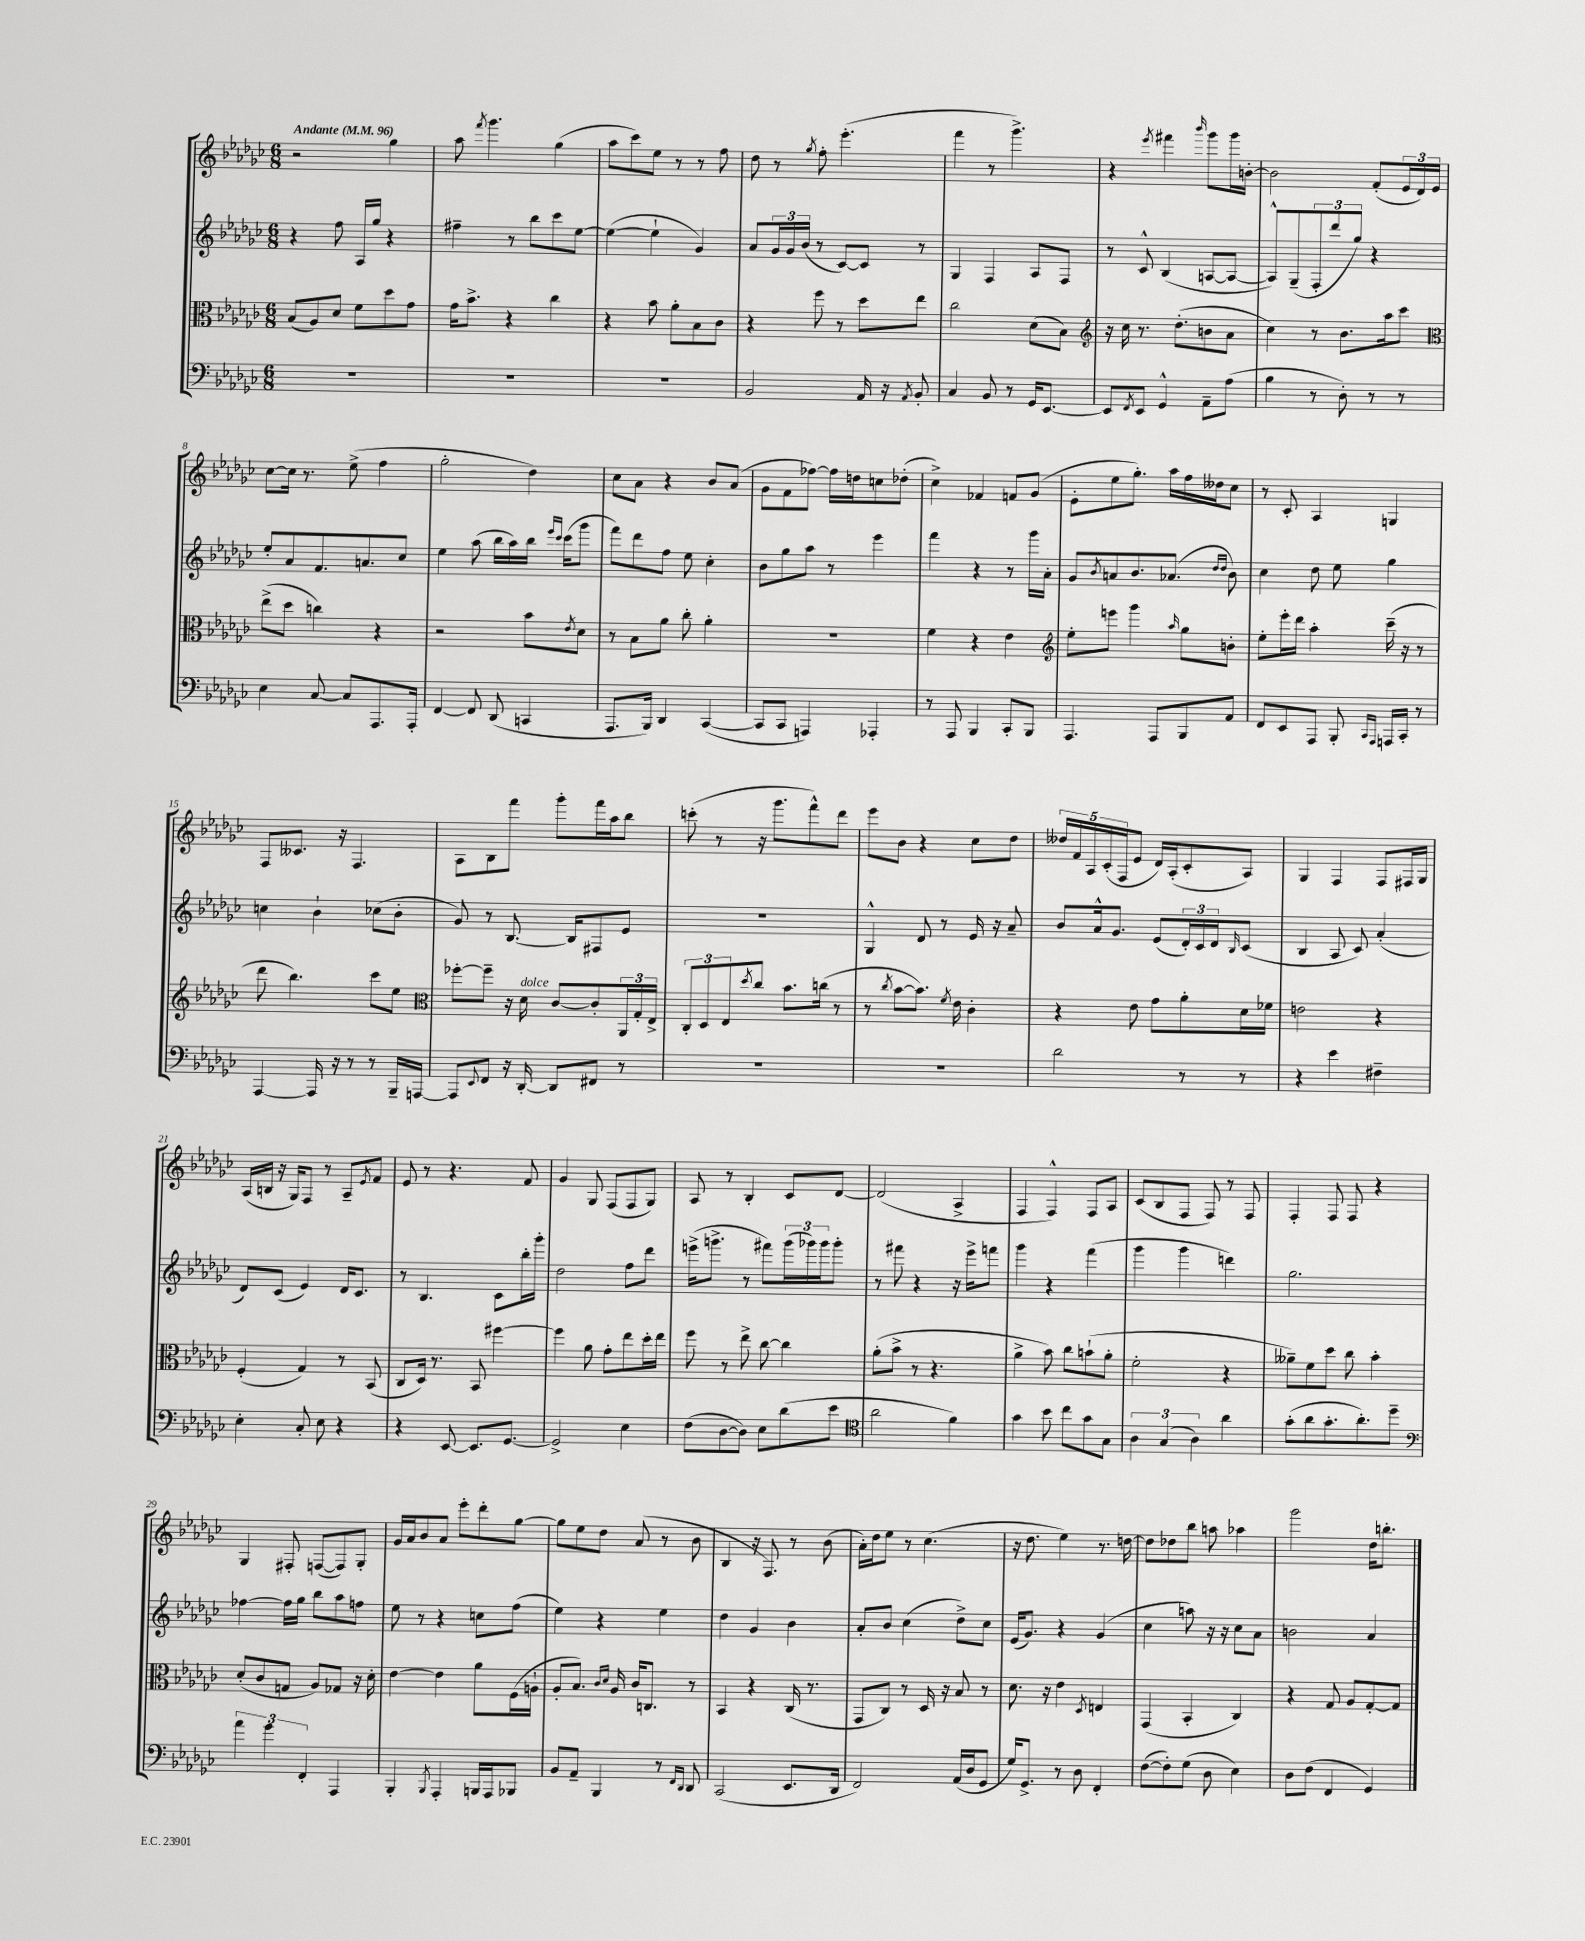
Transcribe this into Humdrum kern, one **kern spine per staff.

**kern	**kern	**kern	**kern
*staff4	*staff3	*staff2	*staff1
*clefF4	*clefC3	*clefG2	*clefG2
*k[b-e-a-d-g-c-]	*k[b-e-a-d-g-c-]	*k[b-e-a-d-g-c-]	*k[b-e-a-d-g-c-]
*M6/8	*M6/8	*M6/8	*M6/8
*MM96	*MM96	*MM96	*MM96
2.r	(8B-/L	4r	2r
.	8A-/)	.	.
.	8d-/J	8ff\	.
.	8f\L	16A-/LL	.
.	.	16gg-/JJ	.
.	8dd-\	4r	4gg-\
.	8g-\J	.	.
=	=	=	=
2.r	16g-\LK	4ff#~\	8aa-\
.	8.b-^\J	.	.
.	.	.	8qfff/
.	.	.	4.ggg-\
.	4r	8r	.
.	.	8bb-\L	.
.	4cc-\	8ccc-\	(4gg-\
.	.	[8ee-\J	.
=	=	=	=
2.r	4r	(4ee-\_	8aa-\L
.	.	.	8ccc-\)
.	8b-\	4ee-`\]	8ee-\J
.	8a-'\L	.	8r
.	8B-\	4g-/)	8r
.	8c-\J	.	8ff\
=	=	=	=
2BB-/	4r	8a-/L	8dd-\
.	.	24g-/L	8r
.	.	24g-/	.
.	.	(24b-/JJ	.
.	.	.	8qgg-/
.	8ff\	8r	8ff'\
.	8r	[8c-/L)	(4.eee-'\
16AA-/	8dd-\L	8c-/]J	.
16r	.	.	.
8qAA-/	.	.	.
8BB-'/	8ee-\J	8r	.
=	=	=	=
4C-/	2cc-\	4G-/	4fff\
8BB-/	.	4F/	8r
8r	.	.	4.ggg-^\)
16GG-/LK	(8d-\L	8A-/L	.
[8.EE-/J	.	.	.
.	8B-\J)	8F/J	.
=	=	=	=
*	*clefG2	*	*
8EE-/]L	16r	8r	4r
.	16cc-\	.	.
8qFF/	.	.	.
8EE-/J	8.r	8c-^^/	.
.	.	.	8qeee-/
4GG-^^/	.	(4B-/	4fff#\
.	(8.dd-'\L	.	.
.	.	.	16qqbbb-/
8AA-~\L	8b\	[8A/L	8ggg-\L
(8A-\J	8a-\J	8A/_J	16ggg-\L
.	.	.	[16b'\JJ
=	=	=	=
4B-\	4cc-\)	8A^^/]L)	2b\]
.	.	(8G-~/	.
8r	8r	12F'/	.
.	.	12ddd-/	.
8D-'\)	8.b-\L	.	.
.	.	12gg-/J)	.
8r	.	4r	(8f'/L
.	16aa-\k	.	.
8r	8ccc-\J	.	24e-/L
.	.	.	24d-/)
.	.	.	24e-/JJ
=	=	=	=
*	*clefC3	*	*
4E-\	(8ee-^\L	8ee-'/L	[8cc-\L
.	8dd-\J	8a-/	16cc-\]Jk
.	.	.	8.r
[8C-/	4cc\)	8.f/	.
8C-/]L	.	.	(8ee-^\
.	.	8.a/	.
8.AAA-/	4r	.	4ff\
.	.	8cc-/J	.
16AAA-'/Jk	.	.	.
=	=	=	=
[4FF/	2r	4ee-\	2gg-'\
8FF/]	.	(8aa-\	.
(8DD-/	.	16bb-\LL	.
.	.	16aa-\)	.
4CC/	8b-\L	16bb-\JJ	4dd-\)
.	.	16qqeee-/LL	.
.	.	16qqccc-/JJ	.
.	.	(16ccc-\LK	.
.	8qe-/	.	.
.	8d-\J	8ggg-\J	.
=	=	=	=
8.AAA-/L	8r	8fff\L)	8cc-\L
.	8B-\L	8ddd-\	8a-\J
16BBB-/Jk)	.	.	.
4DD-/	8a-\J	8ff\J	4r
.	8cc-'\	8ee-\	.
([4CC-/	4a-'\	4cc-'\	8b-/L
.	.	.	(8a-/J
=	=	=	=
8CC-/]L	2.r	8b-\L	8g-\L
8CC-/J	.	8gg-\	8f\
4AAA/)	.	8aa-\J	[8ff-\J)
.	.	8r	16ff-\]LL
.	.	.	16dd\J
4AAA-'/	.	4eee-\	8cc\
.	.	.	(8dd-'\J
=	=	=	=
8r	4f\	4fff\	4cc-^\)
8AAA-/	.	.	.
4BBB-/	4r	4r	4f-/
8CC-'/L	4e-\	8r	8f/L
8BBB-/J	.	16ggg-\LL	(8g-/J
.	.	16a-'\JJ	.
=	=	=	=
*	*clefG2	*	*
4.AAA-/	8ee-'\L	8g-/L	8e-'\L
.	.	8qb-/	.
.	8eee\J	8a/	8ee-\
.	4ggg-\	8.b-/	8.gg-'\J)
8AAA-/L	.	.	.
.	.	(8.a-/J	16aa-\LL
.	16qqaa-/	.	.
8BBB-/	8gg-\L	.	16ff\
.	.	.	16dd--\J
.	.	16qqdd-/LL	.
.	.	16qqdd-/JJ	.
8AA-/J	8b'\J	8b-\)	8cc-\J
=	=	=	=
8FF/L	8ee-'\L	4cc-\	8r
8EE-/	16eee-'\L	.	8c-'/
.	16ddd-\JJ	.	.
8AAA-/J	4aa-'\	8dd-\	4A-/
8BBB-'/	.	8ee-\	.
16qqCC-/LL	.	.	.
16qqAAA-/JJ	.	.	.
16AAA/LL	(16ccc-~\	4gg-\	4G/
16CC-'/JJ	16r	.	.
8r	8r	.	.
=	=	=	=
[4AAA-/	8ddd-\	4cc\	8F/L
.	4.bb-\)	.	8.c--/J
16AAA-/]	.	4b-`\	.
16r	.	.	16r
8r	.	.	4.F/
8r	8ccc-\L	(8cc-\L	.
16BBB-~/LL	8ee-\J	8b-'\J	.
[16AAA/JJ	.	.	.
=	=	=	=
*	*clefC3	*	*
8AAA/]L	[8ff-'\L	8g-/)	8A-\L
8qqEE-/	.	.	.
8FF/J	8ff-~\]J	8r	8B-\
16r	16r	[8.B-/	8fff\J
[16DD-'/	16d-\	.	.
8DD-/]L	[8c-/L	.	8ggg-'\L
.	.	16B-/]LK	.
8FF#/J	8c-'/]	8F#/	16fff\L
.	.	.	16aa-\J
8r	24AA-/L	8e-/J	8bb-\J
.	24G-'/	.	.
.	24E-^/JJ	.	.
=	=	=	=
2.r	12C-'/L	2.r	(8ccc'\
.	12D-/	.	.
.	.	.	8r
.	12E-/	.	.
.	8qdd-/	.	.
.	8cc-/J	.	16r
.	.	.	8.ggg-\L
.	8.b-\L	.	.
.	.	.	8fff^^\)
.	(16cc\Jk	.	.
.	8r	.	8ddd-\J
=	=	=	=
2.r	8r	4G-^^/	8eee-\L
.	8qcc-/	.	.
.	[8b-\L	.	8b-\J
.	8.b-\]J)	8d-/	4r
.	.	8r	.
.	8qf/	.	.
.	16e-\	.	.
.	4c-'\	16e-/	8cc-\L
.	.	16r	.
.	.	8a-~/	8dd-\J
=	=	=	=
2d-\	4r	8b-/L	20dd--/LL
.	.	.	20f/
.	.	.	20A-/
.	.	16a-^^/k	.
.	.	.	(20c-'/
.	.	8.g-/J	.
.	.	.	20F/J
.	8e-\	.	8e-/J
.	8g-\L	(8e-/L	16d-/LL)
.	.	.	(16A-'/J
8r	8a-'\	24d-'/L)	8c-'/
.	.	24c-/	.
.	.	24d-/J	.
.	.	16qqB-/	.
8r	16d-\L	(8c-/J	8A-/J)
.	16f-\JJ	.	.
=	=	=	=
4r	2e\	4B-/	4G-/
4e-\	.	8A-/	4F/
.	.	8c-/)	.
4F#~\	4r	(4a-'/	8F/L
.	.	.	16F#/L
.	.	.	16G-/JJ
=	=	=	=
4E-'\	(4F'/	8d-/L)	(16A-/LL
.	.	.	16B/JJ
.	.	(8c-/J	16r
.	.	.	16G-/LK)
8C-'/	4G-/)	4e-/)	8F/J
8E-\	.	.	8r
4r	8r	16d-/LK	8A-~/L
.	.	8.c-/J	.
.	.	.	8qe-/
.	(8BB-/	.	8f/J
=	=	=	=
4r	8C-/L	8r	8e-/
.	16D-/Jk)	4.B-/	8r
.	8.r	.	.
[8EE-/	.	.	4.r
8.EE-/]L	8BB-/	.	.
.	[4ff#\	8c-\L	.
[8.GG-/J	.	.	.
.	.	16bb-'\L	8f/
.	.	16ggg-'\JJ	.
=	=	=	=
2GG-^/]	4ff#\]	2dd-\	4g-/
.	8a-\	.	8G-/
.	8g-'\L	.	(8F/L
4E-\	8ee-\	8ff\L	8F/
.	16dd-'\L	8ddd-\J	8G-/J)
.	16ee-\JJ	.	.
=	=	=	=
(8F\L	8ff\	(16eee^\LK	8A-/
.	.	8.ggg^\J	.
[8D-\	8r	.	8r
8D-\]J)	8ee-^\	8r	4B-'/
8E-\L	[8cc-\	8fff#\L)	.
(8d-\	4cc-\]	(24ggg\L	8c-/L
.	.	24ggg-\)	.
.	.	24ggg-\J	.
8e-\J	.	8ggg-'\J	[8d-/J
=	=	=	=
*clefC4	*	*	*
2a-\	(8a-'\L	8r	(2d-/]
.	8b-^\J	8fff#\	.
.	8r	4r	.
.	4.r	.	.
4f\)	.	16r	4A-^/
.	.	16eee-^\LK	.
.	.	8fff\J	.
=	=	=	=
4g-\	4a-^\	4ggg-\	4F/
8b-\	8b-\)	4r	4F^^/)
8cc-\L	8cc-\L	.	.
8g-\	(8b`\	(4fff\	8F/L
8G-\J	8a-'\J	.	8A-/J
=	=	=	=
6A-\	2f'\	4ggg-\	(8c-/L
.	.	.	8B-/
(6G-/	.	.	.
.	.	4ggg-\	8F/J
6A-\)	.	.	.
.	.	.	8F/)
4a-\	4r	4ddd\)	8r
.	.	.	8F/
=	=	=	=
(8g-'\L	8a--~\L)	2.gg-\	4F'/
8a-\	8f\	.	.
8.g-'\	8dd-\J	.	8F/
.	8cc-\	.	8F/
8.a-'\)	.	.	.
.	4b-'\	.	4r
8dd-~\J	.	.	.
=	=	=	=
*clefF4	*	*	*
6a-\	(8d-'/L	[4ff-\	4G-/
.	8c-/	.	.
6g-\	.	.	.
.	8G/J	16ff-\]LL	8F#'/
.	.	16gg-\JJ	.
6FF'/	.	.	.
.	8A-/L)	8bb-\L	([8F/L
4AAA-/	8G-/J	8aa-\	8F/])
.	16r	8ff\J	8G-'/J
.	16d-'\	.	.
=	=	=	=
4BBB-'/	[4e-\	8ee-\	16g-/LL
.	.	.	16a-/J
.	.	8r	8b-/
8qBBB-/	.	.	.
4AAA-'/	4e-\]	4r	8a-/J
.	.	.	8eee-'\L
16BBB/LL	8a-\L	8cc\L	8ddd-'\
16AAA-/J	.	.	.
8BBB-/J	(16F\L	(8ff\J	[8gg-\J
.	16A`\JJ	.	.
=	=	=	=
8BB-/L	8A-'/L	4ee-\)	8gg-\]L
8AA-~/J	8.B-/J)	.	8ee-\
4BBB-/	.	4r	8dd-\J
.	16qqc-/LL	.	.
.	16qqd-/JJ	.	.
.	16A-/	.	.
.	16c-/LK	.	(8a-/
.	8.C/J	.	.
8r	.	4ee-\	8r
16qqFF/LL	.	.	.
16qqDD-/JJ	.	.	.
8DD-/	8r	.	8b-\
=	=	=	=
(2CC-/	4BB-/	4dd-\	4B-/
.	4r	4g-/	16r
.	.	.	8.F/)
8.EE-/L	(16C-/	4b-\	8r
.	8.r	.	.
.	.	.	(8b-\
16DD-/Jk	.	.	.
=	=	=	=
2FF/)	8GG-/L	8a-'/L	16a-'\LL)
.	.	.	16dd-\J
.	8C-/J)	8b-/J	8ee-\J
.	8r	(4cc-\	8r
.	16D-/	.	(4.cc-\
.	16r	.	.
(16AA-/LL	8B-/	8dd-^\L)	.
16D-/J	.	.	.
8GG-/J	8r	8cc-\J	.
=	=	=	=
16G-/LK)	8.d-\	(16e-/LK	16r
8.GG-^/J	.	8.g-/J)	8.dd-\
.	16r	.	.
8r	4e-\	4r	4ee-\)
8D-\	.	.	.
.	8qD-/	.	.
4FF'/	4E/	(4g-/	8.r
.	.	.	[16dd\
=	=	=	=
([8F\L	(4GG-/	4cc-\	8dd\]L
8F'\])	.	.	8dd-\
(8G-\J	4BB-'/	8aa\)	8bb-\J
8D-\	.	16r	8aa\
.	.	16r	.
4E-\)	4C-/)	8cc-\L	4aa-\
.	.	8a-\J	.
=	=	=	=
8D-\L	4r	2b\	2ggg-\
(8F\J	.	.	.
4FF/	8G-/	.	.
.	8A-/L	.	.
4GG-/)	[8G-'/	4a-/	16dd-\LK
.	.	.	8.bb'\J
.	8G-/]J	.	.
==	==	==	==
*-	*-	*-	*-
